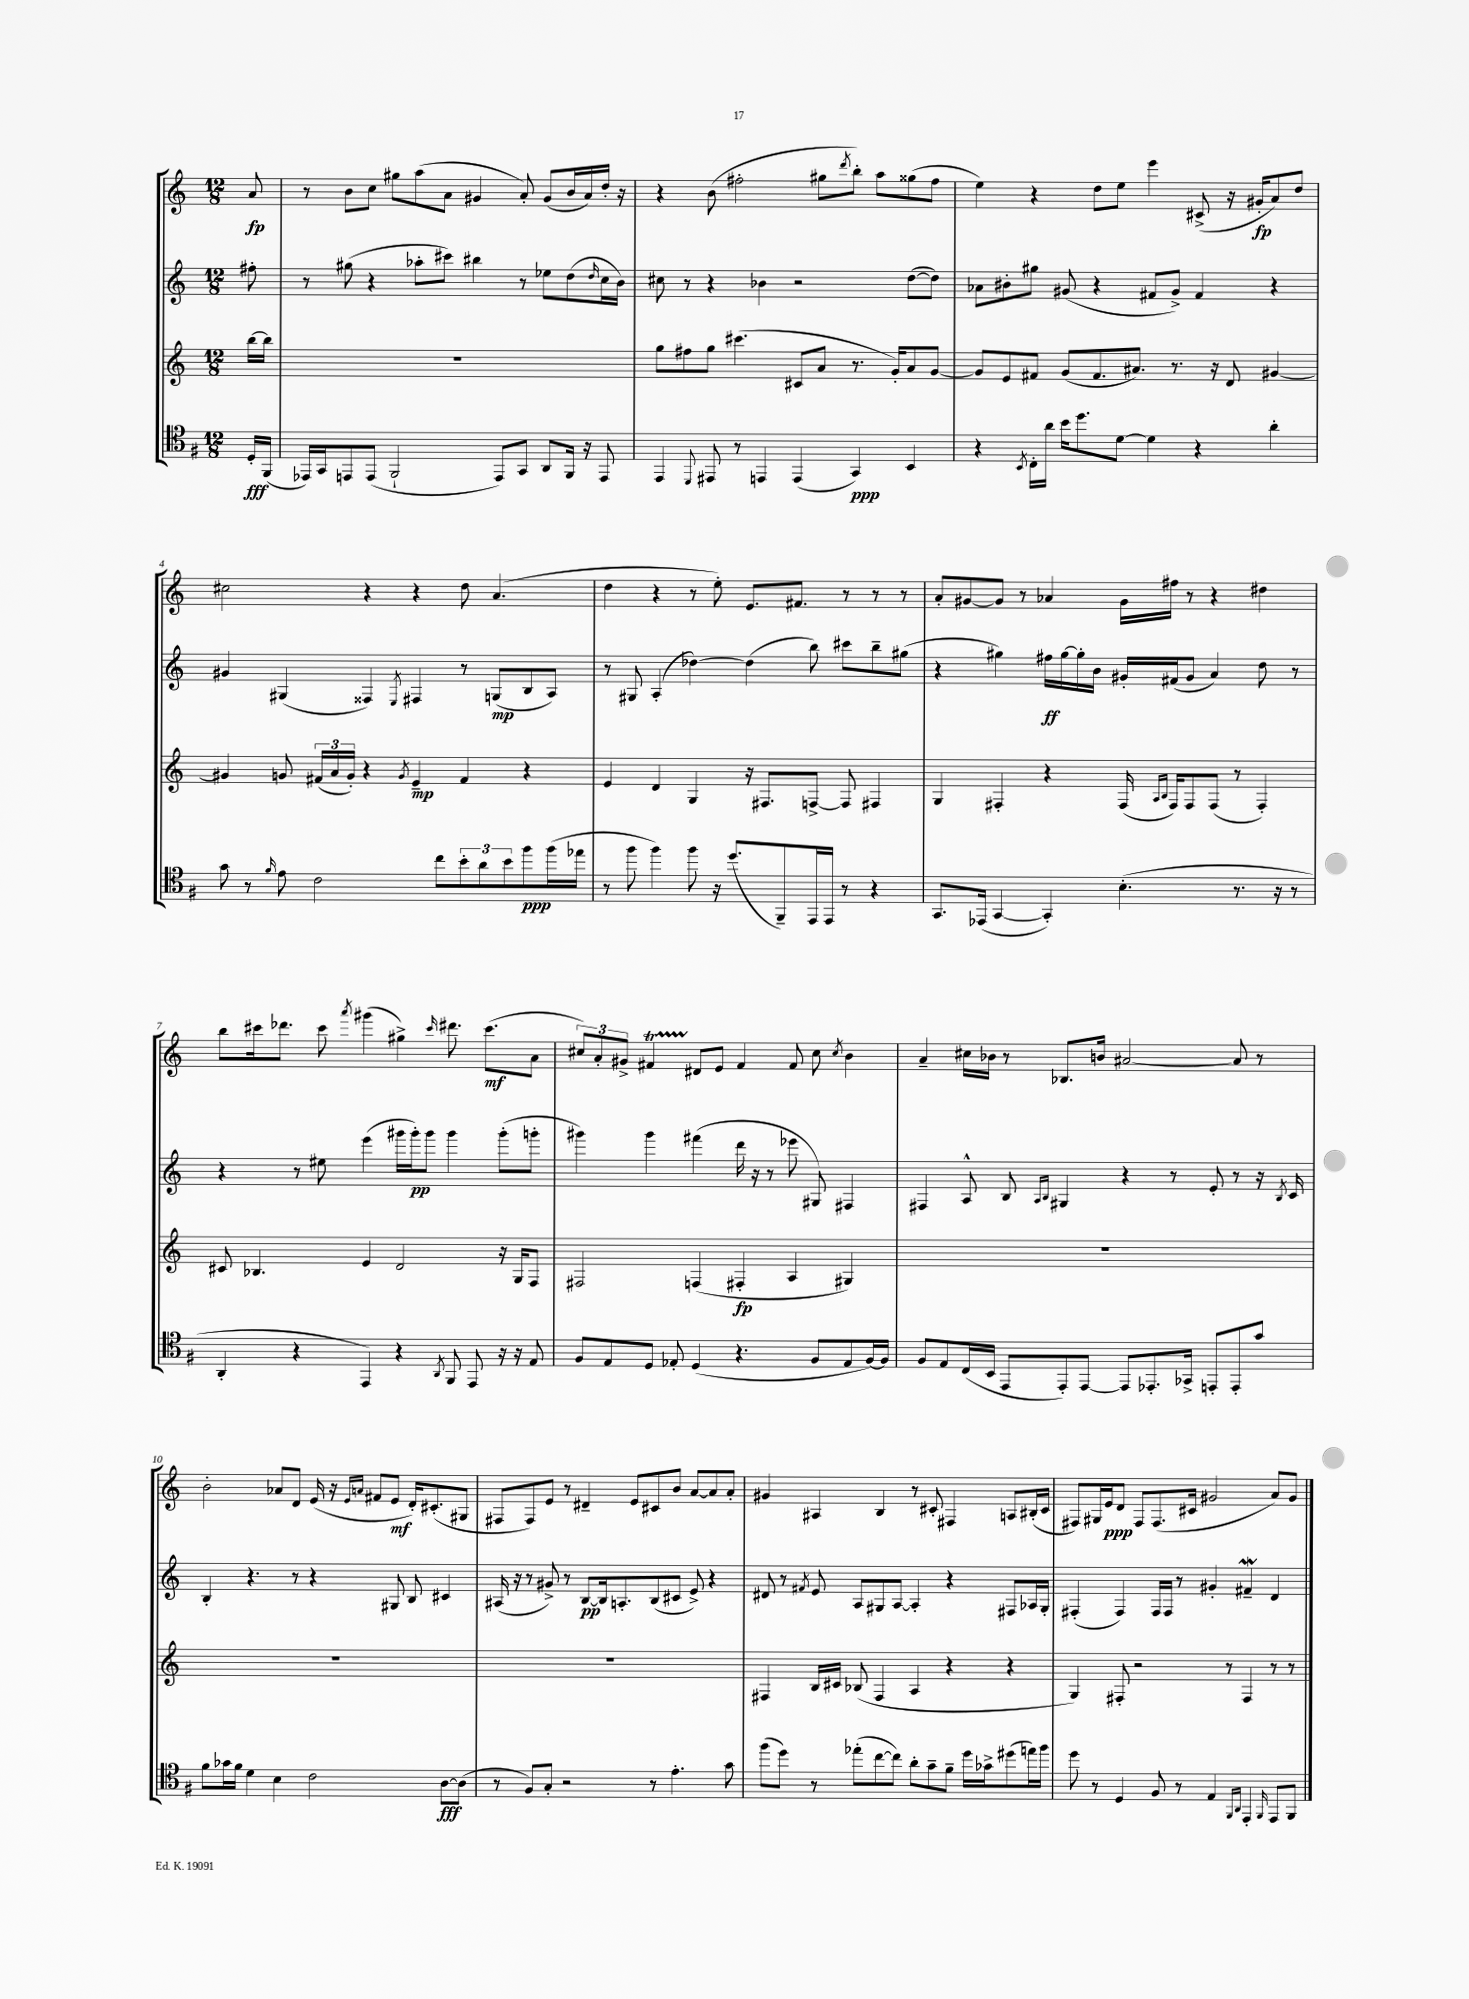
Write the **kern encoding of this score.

**kern	**kern	**kern	**kern
*staff4	*staff3	*staff2	*staff1
*clefC4	*clefG2	*clefG2	*clefG2
*k[f#]	*k[]	*k[]	*k[]
*M12/8	*M12/8	*M12/8	*M12/8
16D'	[16bb	8ff#'	8a
(16FF#	16bb]	.	.
=	=	=	=
16EE-)	1.r	8r	8r
16GG	.	.	.
8EE	.	(8gg#	8b
(8EE	.	4r	8cc
2FF#`	.	.	8gg#
.	.	8aa-'	(8aa
.	.	8ccc#)	8a
.	.	4bb#	4g#
8EE)	.	.	.
8GG	.	8r	8a')
8AA	.	8ee-	(8g#
16FF#	.	(8dd	16b
16r	.	.	16a)
.	.	16qqdd	.
8EE	.	16cc	16dd'
.	.	16b)	16r
=	=	=	=
4EE	8gg	8cc#	4r
.	8ff#	8r	.
8qqDD	.	.	.
8EE#	8gg	4r	(8b
8r	(4.ccc#	.	2ff#'
4EE	.	4b-	.
(4EE	8c#	2r	.
.	8a	.	8gg#
.	.	.	8qddd
4GG)	8.r	.	8bb')
.	.	.	8aa
.	16g')	.	.
4BB	8a	([8dd	(8gg##
.	[8g	8dd])	8ff#
=	=	=	=
4r	8g]	8a-	4ee)
.	8e	8b#'	.
8qBB	.	.	.
16C'	8f#	8gg#	4r
16a	.	.	.
16b	(8g	(8g#	.
8.dd	.	.	.
.	8.f#	4r	8dd
[8d	.	.	8ee
.	8.a#)	.	.
4d]	.	8f#	4eee
.	8.r	8g#^)	.
4r	.	4f#	(8c#^
.	16r	.	.
.	8d	.	16r
.	.	.	16g#'
4a'	[4g#	4r	8a)
.	.	.	8dd
=	=	=	=
8g	4g#]	4g#	2cc#
8r	.	.	.
16qqf#	.	.	.
8e	8g	(4G#	.
2c	(24f#	.	.
.	24a	.	.
.	24g')	.	.
.	4r	4F##)	4r
.	8qg	8qE	.
.	4e~	4F#	4r
8cc	.	.	.
12b'	4f#	8r	8dd
12a	.	.	.
.	.	(8G	(4.a
12b	.	.	.
8ff#	4r	8B	.
(16ff#	.	8A)	.
16ee-	.	.	.
=	=	=	=
8r	4e	8r	4dd
8ff#	.	8G#	.
4ff#)	4d	(4A'	4r
8ff#	4G	[4dd-)	8r
16r	.	.	8ee')
(8.dd	.	.	.
.	16r	(4dd-]	8.e
.	8.F#	.	.
8FF#~)	.	.	.
.	.	.	8.f#
16EE	[8F^	8bb)	.
16EE	.	.	.
8r	8F]	8ccc#	8r
4r	4F#	8bb~	8r
.	.	(8gg#	8r
=	=	=	=
8.GG	4G	4r	8a'
.	.	.	[8g#
(16EE-	.	.	.
[4GG	4F#'	4gg#)	8g#]
.	.	.	8r
4GG'])	4r	16ff#	4a-
.	.	[16gg#	.
.	.	16gg#']	.
.	.	16b	.
(4.B'	(16F#	16g#'	16g#
.	16qqA	.	.
.	16qqB	.	.
.	16F#)	(16f#	16ff#
.	8F#	8g#	8r
.	(8F#	4a)	4r
8.r	8r	.	.
.	4F#')	8dd	4dd#
16r	.	.	.
8r	.	8r	.
=	=	=	=
4AA'	8c#	4r	8bb
.	4.B-	.	16ccc#
.	.	.	8.ddd-
4r	.	8r	.
.	.	8ee#	8ccc#
.	.	.	8qaaa
4EE)	4e	(4eee	(4ggg#
4r	2d	16ggg#	4gg#^)
.	.	16ggg#')	.
.	.	8ggg#	.
8qAA	.	.	16qqccc#
8FF#	.	4ggg#	8.ddd#
8EE	.	.	.
.	.	.	(8.ccc#
16r	16r	(8ggg#'	.
16r	16G	.	.
8E	8F	8ggg'	8a
=	=	=	=
8F#	2F#	4ggg#)	12cc#)
.	.	.	12a'
8E	.	.	.
.	.	.	12g#^
8D	.	4ggg#	4f#
8E-'	.	.	.
(4D	(4F	(4fff#	8d#
.	.	.	8e
4.r	4F#'	16ddd	4f#
.	.	16r	.
.	.	8r	.
.	4A	8eee-	8f#
8F#	.	8G#)	8cc#
.	.	.	8qcc#
8E-	4G#)	4F#	4b
[16F#)	.	.	.
16F#]	.	.	.
=	=	=	=
8F#	1.r	4F#	4a~
8E	.	.	.
(16C	.	8A^^	16cc#
16BB	.	.	16b-
8EE	.	8B	8r
.	.	16qqA	.
.	.	16qqB	.
8EE')	.	4G#	8.B-
[8EE	.	.	.
.	.	.	16b
8EE]	.	4r	[2a#
8.EE-'	.	.	.
.	.	8r	.
16GG-^	.	.	.
8EE'	.	8e'	.
8EE'	.	8r	8a#]
8g	.	16r	8r
.	.	8qB	.
.	.	16c	.
=	=	=	=
8f#	1.r	4B'	2b'
16g-	.	.	.
16f#	.	.	.
4d	.	4.r	.
4B	.	.	8a-
.	.	8r	8d
2c	.	4r	(16e
.	.	.	16r
.	.	.	16qqe
.	.	.	16qqa
.	.	.	8f#
.	.	8G#	8e
.	.	8B	16d')
.	.	.	(8.c#'
[8A	.	4c#	.
(8A]	.	.	8G#
=	=	=	=
8r	1.r	(16A#	8F#
.	.	16r	.
8F#)	.	8r	8F#)
8G'	.	8g#^)	8e
2r	.	8r	8r
.	.	[8B	4d#~
.	.	16B]	.
.	.	8.A'	.
.	.	.	8e
8r	.	(8B	8c#
4.e'	.	8c#	8b
.	.	8e^)	[8a
.	.	4r	8a]
8g	.	.	8a'
=	=	=	=
(8ff#	4F#	8d#	4g#
8dd)	.	8r	.
.	.	8qf#	.
8r	16B	8e	4A#
.	16c#	.	.
(8ee-'	(8B-	8A	.
[8cc	4F#	8G#	4B
8cc])	.	[8A	.
8a'	4A	4A']	8r
8g~	.	.	8c#'
8f#~	4r	4r	4F#
16dd	.	.	.
16g-^	.	.	.
(8dd#	4r	8F#	8A
16ee)	.	16A-	(16B#'
16ff#	.	16G#'	16c#
=	=	=	=
8dd	4G)	(4F#'	8F#)
8r	.	.	16G#
.	.	.	16e
4D	8F#'	4F#)	8d
.	2r	.	8F#
8F#	.	16F#	(8.F#
.	.	16F#	.
8r	.	8r	.
.	.	.	16c#
4E	.	4g#'	2g#
.	8r	.	.
16qqFF#	.	.	.
16qqAA	.	.	.
4EE'	4F#	4f#~	.
16qqFF#	.	.	.
8EE	8r	4d	8a)
8FF#	8r	.	8g#
==	==	==	==
*-	*-	*-	*-
